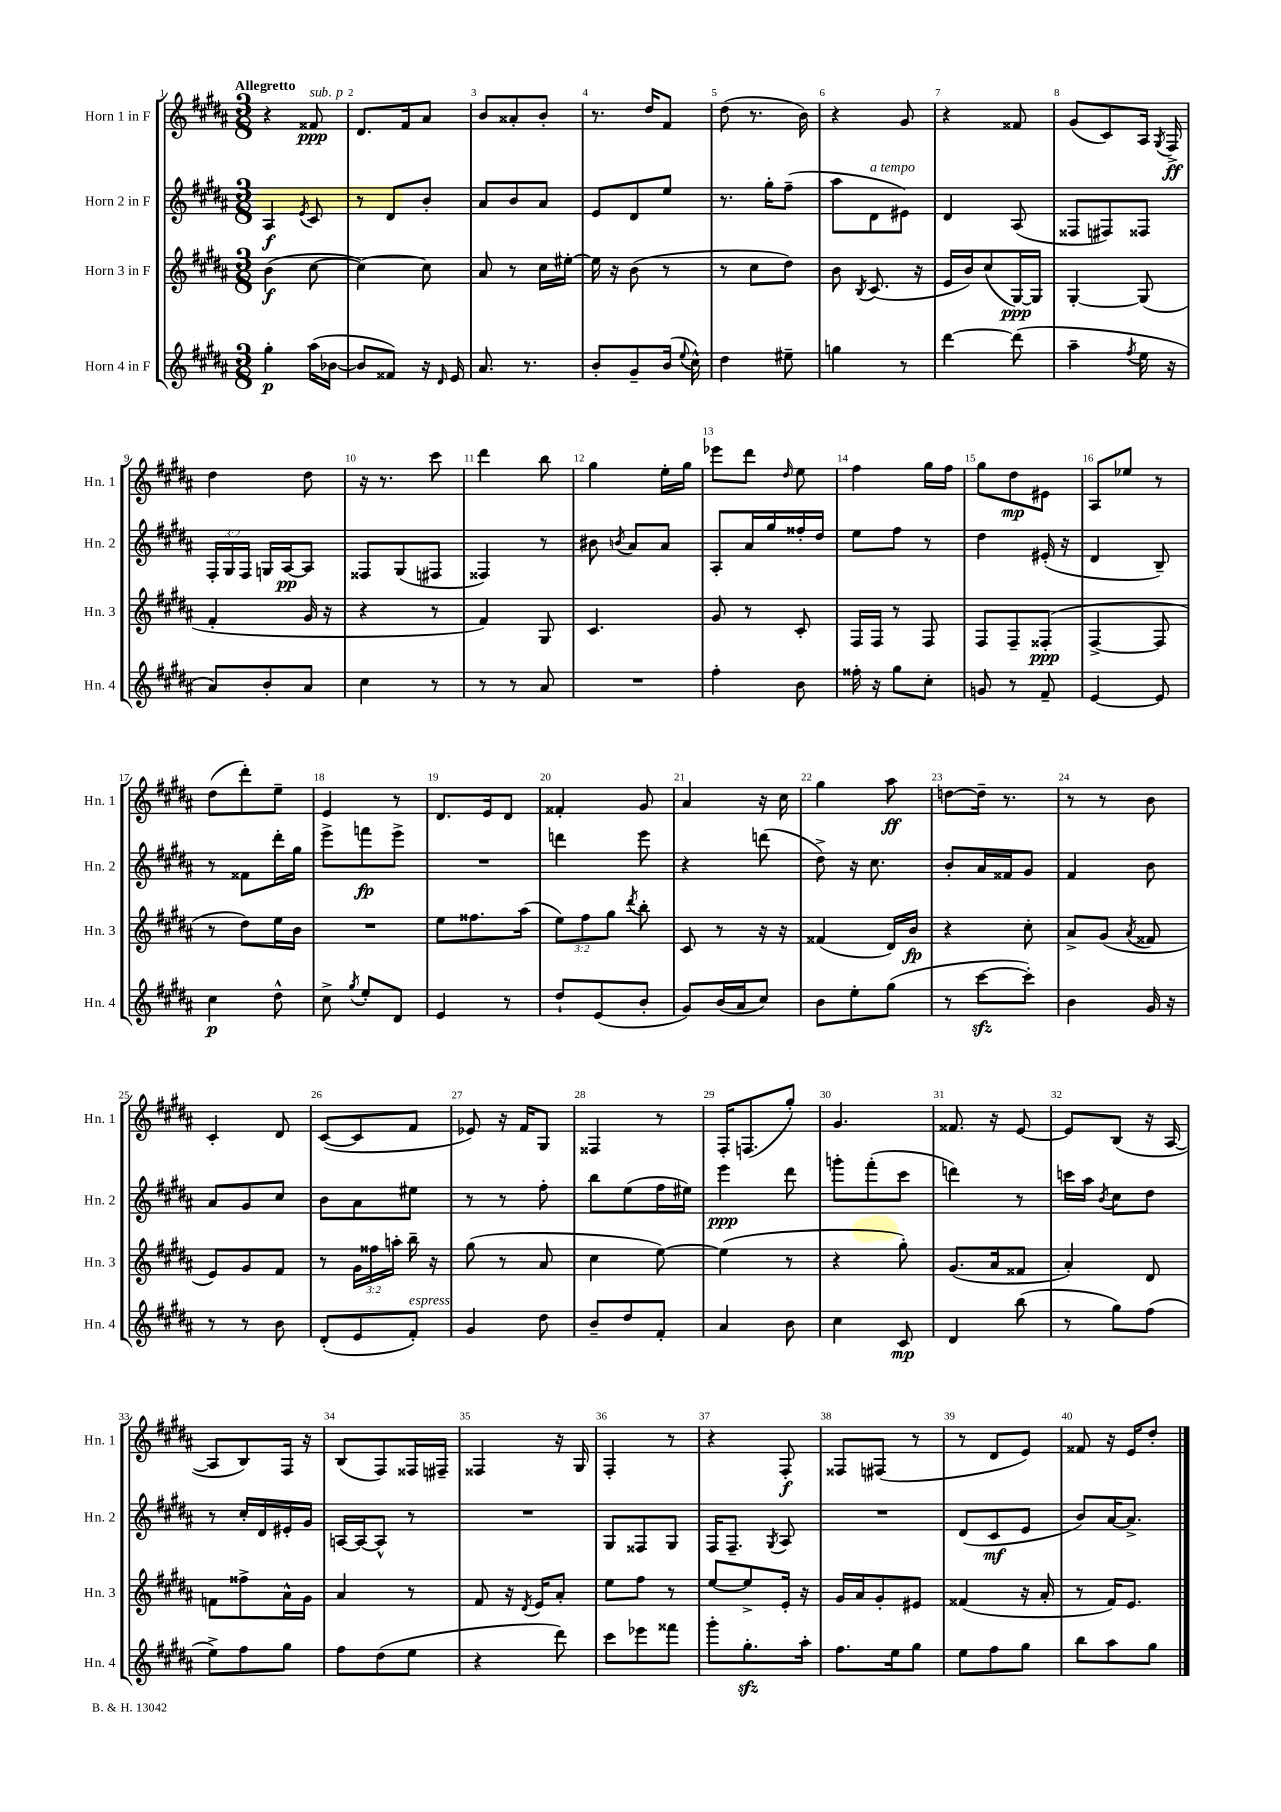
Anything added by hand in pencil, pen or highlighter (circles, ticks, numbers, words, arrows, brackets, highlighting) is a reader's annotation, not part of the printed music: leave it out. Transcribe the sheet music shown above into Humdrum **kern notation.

**kern	**dynam	**kern	**dynam	**kern	**dynam	**kern	**dynam
*part4	*part4	*part3	*part3	*part2	*part2	*part1	*part1
*staff4	*staff4	*staff3	*staff3	*staff2	*staff2	*staff1	*staff1
*I"Horn 4 in F	*	*I"Horn 3 in F	*	*I"Horn 2 in F	*	*I"Horn 1 in F	*
*I'Hn. 4	*	*I'Hn. 3	*	*I'Hn. 2	*	*I'Hn. 1	*
*clefG2	*	*clefG2	*	*clefG2	*	*clefG2	*
*k[f#c#g#d#a#]	*	*k[f#c#g#d#a#]	*	*k[f#c#g#d#a#]	*	*k[f#c#g#d#a#]	*
*M3/8	*	*M3/8	*	*M3/8	*	*M3/8	*
=1	=1	=1	=1	=1	=1	=1	=1
!	!	!	!	!	!	!LO:TX:a:B:t=Allegretto	!
4gg#'\	p	(4b\	f	4A#/	f	4r	.
.	.	.	.	8qe/	.	.	.
!	!	!	!	!	!	!LO:TX:a:i:t=sub. p	!
(16aa#\LL	.	[8cc#\	.	8c#/	.	8f##X/	ppp
[16b-X\JJ	.	.	.	.	.	.	.
=2	=2	=2	=2	=2	=2	=2	=2
8b-/L]	.	4cc#\_)	.	8r	.	8.d#/L	.
8f##X/J)	.	.	.	8d#/L	.	.	.
.	.	.	.	.	.	16f#/k	.
16r	.	8cc#\]	.	8b'/J	.	8a#/J	.
16qqd#/	.	.	.	.	.	.	.
16e/	.	.	.	.	.	.	.
=3	=3	=3	=3	=3	=3	=3	=3
8.a#/	.	8a#/	.	8a#/L	.	8b/L	.
.	.	8r	.	8b/	.	8a##X'/	.
8.r	.	.	.	.	.	.	.
.	.	16cc#\LL	.	8a#/J	.	8b'/J	.
.	.	[16ee#X'\JJ	.	.	.	.	.
=4	=4	=4	=4	=4	=4	=4	=4
8b'/L	.	16ee#\]	.	8e/L	.	8.r	.
.	.	16r	.	.	.	.	.
8g#~/	.	(8b\	.	8d#/	.	.	.
.	.	.	.	.	.	16dd#/KL	.
(16b/Jk	.	8r	.	8ee/J	.	8f#/J	.
8qqee/	.	.	.	.	.	.	.
16cc#^^\)	.	.	.	.	.	.	.
=5	=5	=5	=5	=5	=5	=5	=5
4dd#\	.	8r	.	8.r	.	(8dd#\	.
.	.	8cc#\L	.	.	.	8.r	.
.	.	.	.	16gg#'\KL	.	.	.
8ee#X~\	.	8dd#\J)	.	(8ff#~\J	.	.	.
.	.	.	.	.	.	16b\)	.
=6	=6	=6	=6	=6	=6	=6	=6
4ggn\	.	8b\	.	8aa#\L	.	4r	.
.	.	8qB/	.	.	.	.	.
!	!	!	!	!LO:TX:a:i:t=a tempo	!	!	!
.	.	(8.c#/	.	8d#\	.	.	.
8r	.	.	.	8e#X\J)	.	8g#/	.
.	.	16r	.	.	.	.	.
=7	=7	=7	=7	=7	=7	=7	=7
[4ddd#\	.	16e/LL	.	4d#/	.	4r	.
.	.	16b/J)	.	.	.	.	.
.	.	(8cc#/	.	.	.	.	.
(8ddd#\]	.	[16G#/L)	ppp	(8A#/	.	8f##X/	.
.	.	16G#/JJ]	.	.	.	.	.
=8	=8	=8	=8	=8	=8	=8	=8
4aa#~\	.	[4G#'/	.	8F##X/L	.	(8g#/L	.
.	.	.	.	8F#X/)	.	8c#/)	.
8qff#/	.	.	.	.	.	.	.
16ee\	.	(8G#/]	.	8F##X/J	.	16A#/Jk	.
.	.	.	.	.	.	8qG#/	.
16r	.	.	.	.	.	16F#^/	ff
!!LO:LB:g=z
=9	=9	=9	=9	=9	=9	=9	=9
8a#/L)	.	4f#'/	.	24F#'/LL	.	4dd#\	.
.	.	.	.	24G#/	.	.	.
.	.	.	.	24F#/JJ	.	.	.
8b'/	.	.	.	16Gn/LL	.	.	.
.	.	.	.	[16A#/J	pp	.	.
8a#/J	.	16g#/	.	8A#/J]	.	8dd#\	.
.	.	16r	.	.	.	.	.
=10	=10	=10	=10	=10	=10	=10	=10
4cc#\	.	4r	.	8F##X/L	.	16r	.
.	.	.	.	.	.	8.r	.
.	.	.	.	(8G#/	.	.	.
8r	.	8r	.	8F#X/J	.	8ccc#\	.
=11	=11	=11	=11	=11	=11	=11	=11
8r	.	4f#/)	.	4F##X/)	.	4ddd#\	.
8r	.	.	.	.	.	.	.
8a#/	.	8G#/	.	8r	.	8bb\	.
=12	=12	=12	=12	=12	=12	=12	=12
4.r	.	4.c#/	.	8b#X\	.	4gg#\	.
.	.	.	.	8qbn/	.	.	.
.	.	.	.	8a#/L	.	.	.
.	.	.	.	8a#/J	.	16ee'\LL	.
.	.	.	.	.	.	16gg#\JJ	.
=13	=13	=13	=13	=13	=13	=13	=13
4ff#'\	.	8g#/	.	8A#'/L	.	8eee-X\L	.
.	.	8r	.	16a#/L	.	8ddd#\J	.
.	.	.	.	16gg#/	.	.	.
.	.	.	.	.	.	16qqdd#/	.
8b\	.	8c#'/	.	16ff##X'/	.	8ee\	.
.	.	.	.	16dd#/JJ	.	.	.
=14	=14	=14	=14	=14	=14	=14	=14
16ff##X'\	.	16F#/LL	.	8ee\L	.	4ff#\	.
16r	.	16F#/JJ	.	.	.	.	.
8gg#\L	.	8r	.	8ff#\J	.	.	.
8cc#'\J	.	8F#/	.	8r	.	16gg#\LL	.
.	.	.	.	.	.	16ff#\JJ	.
=15	=15	=15	=15	=15	=15	=15	=15
8gn/	.	8F#/L	.	4dd#\	.	8gg#\L	.
8r	.	8F#~/	.	.	.	8dd#\	mp
8f#~/	.	(8F##X'/J	ppp	(16e#X'/	.	8e#X\J	.
.	.	.	.	16r	.	.	.
=16	=16	=16	=16	=16	=16	=16	=16
[4e/	.	[4F#^/	.	4d#/	.	8A#/L	.
.	.	.	.	.	.	8ee-X/J	.
8e/]	.	8F#/]	.	8B~/)	.	8r	.
!!LO:LB:g=z
=17	=17	=17	=17	=17	=17	=17	=17
4cc#\	p	8r	.	8r	.	(8dd#\L	.
.	.	8dd#\L)	.	8f##X\L	.	8ddd#'\)	.
8dd#^^\	.	16ee\L	.	16ddd#'\L	.	8ee~\J	.
.	.	16b\JJ	.	16gg#\JJ	.	.	.
=18	=18	=18	=18	=18	=18	=18	=18
8cc#^\	.	4.r	.	8eee^\L	.	4e/	.
8qgg#/	.	.	.	.	.	.	.
8ee'/L	.	.	.	8fffn\	fp	.	.
8d#/J	.	.	.	8eee^\J	.	8r	.
=19	=19	=19	=19	=19	=19	=19	=19
4e/	.	8ee\L	.	4.r	.	8.d#/L	.
.	.	8.ff##X\	.	.	.	.	.
.	.	.	.	.	.	16e/k	.
8r	.	.	.	.	.	8d#/J	.
.	.	(16aa#\Jk	.	.	.	.	.
=20	=20	=20	=20	=20	=20	=20	=20
8dd#`/L	.	12ee\L)	.	4dddn\	.	4f##X'/	.
.	.	12ff#\	.	.	.	.	.
(8e/	.	.	.	.	.	.	.
.	.	12gg#\J	.	.	.	.	.
.	.	8qddd#/	.	.	.	.	.
8b'/J	.	8bb'\	.	8eee\	.	8g#/	.
=21	=21	=21	=21	=21	=21	=21	=21
8g#/L)	.	8c#/	.	4r	.	4a#/	.
(16b/L	.	8r	.	.	.	.	.
16a#/J	.	.	.	.	.	.	.
8cc#/J)	.	16r	.	(8dddn\	.	16r	.
.	.	16r	.	.	.	16cc#\	.
=22	=22	=22	=22	=22	=22	=22	=22
8b\L	.	(4f##X/	.	8dd#^\)	.	4gg#\	.
8ee'\	.	.	.	16r	.	.	.
.	.	.	.	8.cc#\	.	.	.
(8gg#\J	.	16d#/LL)	.	.	.	8aa#\	ff
.	.	16b/JJ	fp	.	.	.	.
=23	=23	=23	=23	=23	=23	=23	=23
8r	.	4r	.	8b'/L	.	[8ddn\L	.
[8ccc#zz\L	.	.	.	16a#/L	.	16dd~\Jk]	.
.	.	.	.	16f##X/J	.	8.r	.
8ccc#'\J])	.	8cc#'\	.	8g#/J	.	.	.
=24	=24	=24	=24	=24	=24	=24	=24
4b\	.	8a#^/L	.	4f#/	.	8r	.
.	.	(8g#/J	.	.	.	8r	.
.	.	8qa#/	.	.	.	.	.
16g#/	.	8f##X/	.	8b\	.	8b\	.
16r	.	.	.	.	.	.	.
!!LO:LB:g=z
=25	=25	=25	=25	=25	=25	=25	=25
8r	.	8e/L)	.	8a#/L	.	4c#'/	.
8r	.	8g#/	.	8g#/	.	.	.
8b\	.	8f#/J	.	8cc#/J	.	8d#/	.
=26	=26	=26	=26	=26	=26	=26	=26
(8d#'/L	.	8r	.	8b\L	.	([8c#/L	.
8e/	.	24g#\LL	.	8a#\	.	8c#/]	.
.	.	24ff##X\	.	.	.	.	.
.	.	24aan'\JJ	.	.	.	.	.
!LO:TX:a:i:t=espress.	!	!	!	!	!	!	!
8f#'/J)	.	16bb~\	.	8ee#X\J	.	8f#/J	.
.	.	16r	.	.	.	.	.
=27	=27	=27	=27	=27	=27	=27	=27
4g#/	.	(8gg#\	.	8r	.	8e-X/)	.
.	.	8r	.	8r	.	16r	.
.	.	.	.	.	.	16f#/KL	.
8dd#\	.	8a#/	.	8ff#'\	.	8G#/J	.
=28	=28	=28	=28	=28	=28	=28	=28
8b~/L	.	4cc#\	.	8bb\L	.	4F##X/	.
8dd#/	.	.	.	(8ee\	.	.	.
8f#'/J	.	[8ee\)	.	16ff#\L	.	8r	.
.	.	.	.	16ee#X\JJ)	.	.	.
=29	=29	=29	=29	=29	=29	=29	=29
4a#/	.	(4ee\]	.	4eee\	ppp	16F#'/KL	.
.	.	.	.	.	.	(8.Fn/	.
8b\	.	8r	.	8ddd#\	.	8gg#'/J)	.
=30	=30	=30	=30	=30	=30	=30	=30
4cc#\	.	4r	.	8gggn'\L	.	4.g#/	.
.	.	.	.	(8fff#'\	.	.	.
8c#/	mp	8gg#'\)	.	8ccc#\J	.	.	.
=31	=31	=31	=31	=31	=31	=31	=31
4d#/	.	(8.g#/L	.	4dddn\)	.	8.f##X/	.
.	.	16a#/k	.	.	.	16r	.
(8bb\	.	8f##X/J	.	8r	.	[8e/	.
=32	=32	=32	=32	=32	=32	=32	=32
8r	.	4a#'/)	.	16cccn\LL	.	8e/L]	.
.	.	.	.	16aa#\JJ	.	.	.
.	.	.	.	8qb/	.	.	.
8gg#\L)	.	.	.	8cc#\L	.	(8B/J	.
(8ff#\J	.	8d#/	.	8dd#\J	.	16r	.
.	.	.	.	.	.	[16A#/	.
!!LO:LB:g=z
=33	=33	=33	=33	=33	=33	=33	=33
8ee^\L)	.	8fn\L	.	8r	.	8A#/L]	.
8ff#\	.	8ff##X^\	.	16cc#'/LL	.	8B/)	.
.	.	.	.	16d#/	.	.	.
8gg#\J	.	16a#^^\L	.	16e#X'/	.	16F#/Jk	.
.	.	16g#\JJ	.	16g#/JJ	.	16r	.
=34	=34	=34	=34	=34	=34	=34	=34
8ff#\L	.	4a#/	.	[16An/LL	.	(8B/L	.
.	.	.	.	16A/J_	.	.	.
(8dd#\	.	.	.	8A^^/J]	.	8F#/)	.
8ee\J	.	8r	.	8r	.	16F##X/L	.
.	.	.	.	.	.	16F#X~/JJ	.
=35	=35	=35	=35	=35	=35	=35	=35
4r	.	8f#/	.	4.r	.	4F##X/	.
.	.	16r	.	.	.	.	.
.	.	8qd#/	.	.	.	.	.
.	.	16e/KL	.	.	.	.	.
8ddd#\)	.	8a#'/J	.	.	.	16r	.
.	.	.	.	.	.	16G#/	.
=36	=36	=36	=36	=36	=36	=36	=36
8ccc#\L	.	8ee\L	.	8G#/L	.	4F#'/	.
8eee-X\	.	8ff#\J	.	8F##X/	.	.	.
8fff##X\J	.	8r	.	8G#/J	.	8r	.
=37	=37	=37	=37	=37	=37	=37	=37
8ggg#'\L	.	[8ee/L	.	16F#/KL	.	4r	.
.	.	.	.	8.F#~/J	.	.	.
8.gg#zz'\	.	8ee^/]	.	.	.	.	.
.	.	.	.	8qG#/	.	.	.
.	.	16e'/Jk	.	8A#/	.	8F#'/	f
16aa#'\Jk	.	16r	.	.	.	.	.
=38	=38	=38	=38	=38	=38	=38	=38
8.ff#\L	.	16g#/LL	.	4.r	.	8F##X/L	.
.	.	16a#/J	.	.	.	.	.
.	.	8g#'/	.	.	.	(8F#X/J	.
16ee\k	.	.	.	.	.	.	.
8gg#\J	.	8e#X/J	.	.	.	8r	.
=39	=39	=39	=39	=39	=39	=39	=39
8ee\L	.	(4f##X/	.	(8d#/L	.	8r	.
8ff#\	.	.	.	8c#/	mf	8d#/L	.
8gg#\J	.	16r	.	8e/J	.	8e/J)	.
.	.	16a#'/	.	.	.	.	.
=40	=40	=40	=40	=40	=40	=40	=40
8bb\L	.	8r	.	8b/L)	.	8f##X/	.
8aa#\	.	16f#/KL)	.	[16a#/K	.	16r	.
.	.	8.e/J	.	8.a#^/J]	.	16e/KL	.
8gg#\J	.	.	.	.	.	8dd#'/J	.
==	==	==	==	==	==	==	==
*-	*-	*-	*-	*-	*-	*-	*-
